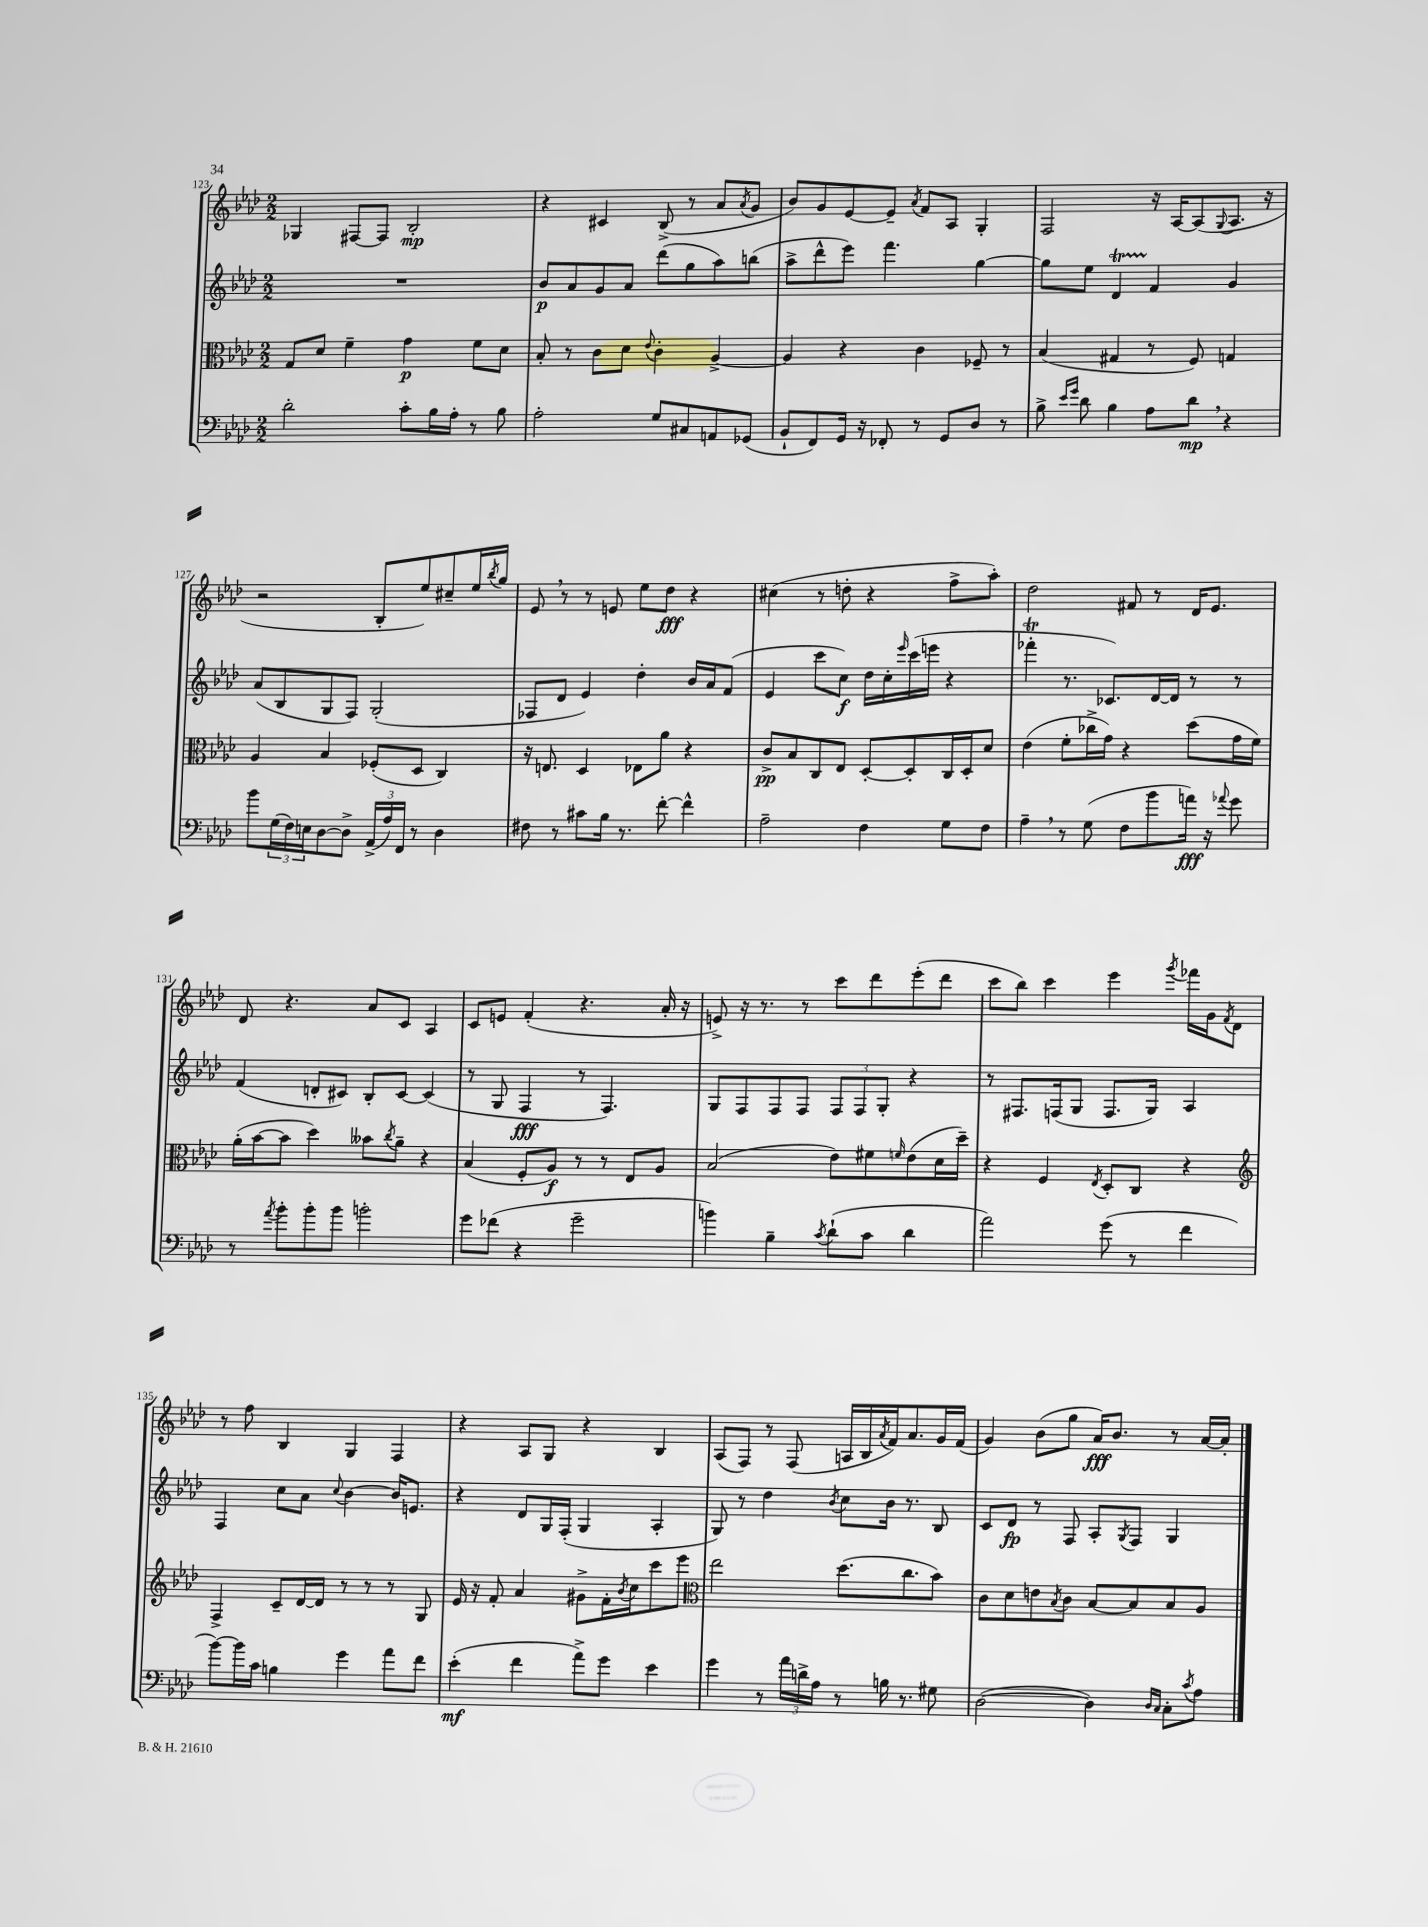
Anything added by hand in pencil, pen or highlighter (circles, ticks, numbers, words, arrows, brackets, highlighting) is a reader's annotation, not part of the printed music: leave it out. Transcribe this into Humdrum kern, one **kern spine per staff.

**kern	**kern	**kern	**kern
*staff4	*staff3	*staff2	*staff1
*clefF4	*clefC3	*clefG2	*clefG2
*k[b-e-a-d-]	*k[b-e-a-d-]	*k[b-e-a-d-]	*k[b-e-a-d-]
*M2/2	*M2/2	*M2/2	*M2/2
2d-'\	8G/L	1r	4G-/
.	8d-/J	.	.
.	4f~\	.	[8F#/L
.	.	.	8F#/]J
8c'\L	4g\	.	2B-'/
16B-\L	.	.	.
16A-'\JJ	.	.	.
8r	8f\L	.	.
8B-\	8d-\J	.	.
=	=	=	=
2A-'\	8B-'/	8b-/L	4r
.	8r	8a-/	.
.	8c\L	8g/	4c#/
.	8d-\J	8a-/J	.
.	8qqe-/	.	.
8G/L	4c'\	(8ddd-\L	(8B-^/
8C#/	.	8gg\	8r
8AA/	[4A-^/	8aa-\)	8a-/L
.	.	.	8qa-/
(8GG-/J	.	(8bb\J	8g/J
=	=	=	=
8BB-`/L	4A-/]	8aa-^\L	8b-/L)
8FF/)	.	8ddd-^^\	8g/
16GG/Jk	4r	8eee-\J)	[8e-/
16r	.	.	.
8FF-'/	.	4.fff\	8e-~/]J
.	.	.	8qa-/
8r	4c\	.	8f/L
8GG/L	.	.	8A-/J
8D-/J	8F-~/	[4gg\	4G'/
8r	8r	.	.
=	=	=	=
8B-^\	(4B-/	8gg\]L	2F/
16qqe-/LL	.	.	.
16qqg/JJ	.	.	.
8d-\	.	8ee-\J	.
4B-\	4G#/	4d-/	.
8A-\L	8r	4f/	16r
.	.	.	[16A-/LK
8d-\J	8F/)	.	(8A-/]
.	.	.	8qqG/
4r	4G/	4g/	8.A-/J
.	.	.	16r
=	=	=	=
8b-\L	4A-/	(8a-/L	2r
(24G\L	.	8B-/	.
24F\)	.	.	.
24E\J	.	.	.
[8D-\	4B-/	8G/	.
8D-^\]J	.	8F/J)	.
(24AA-^/LL	(8F-'/L	(2G'/	8B-'/L
24A-/)	.	.	.
24FF/JJ	.	.	.
8r	8D-/J	.	8ee-/)
4D-\	4C/)	.	8cc#~/
.	.	.	16ee-/L
.	.	.	8qbb-/
.	.	.	16gg/JJ
=	=	=	=
8F#\	16r	8F-/L	8e-/
.	8.E/	.	.
8r	.	8d-/J	8r
8c#\L	4D-/	4e-/)	8r
16B-\Jk	.	.	8e/
8.r	.	.	.
.	8E-\L	4dd-'\	8ee-\L
[8f'\	8a-\J	.	8dd-\J
4f^^\]	4r	16b-/LL	4r
.	.	16a-/J	.
.	.	(8f/J	.
=	=	=	=
2A-~\	8c^/L	4e-/	(4cc#\
.	8B-/	.	.
.	8C/	8ccc\L	8r
.	8E-/J	8cc\J)	8dd'\
4F\	[8D-'/L	16dd-\LL	4r
.	.	16cc'\	.
.	.	16qqeee-/	.
.	8D-'/]	(16ccc\	.
.	.	16eee\JJ	.
8G\L	16C/L	4r	8ff^\L
.	16D-'/J	.	.
8F\J	8d-/J	.	8aa-'\J)
=	=	=	=
4A-~\	(4e-\	4fff-'\	2dd-\
8r	8f'\L	8.r	.
(8G\	16cc-^\L	.	.
.	16g\JJ)	8.c-/L)	.
8F\L	4r	.	8f#/
8b-\	.	[16d-/L	8r
.	.	16d-/]JJ	.
16a\Jk)	(8dd-\L	8r	16d-/LK
16r	.	.	8.e-/J
8qqa-/	.	.	.
8g\	16g\L	8r	.
.	16f\JJ)	.	.
=	=	=	=
8r	(16a-'\LL	(4f/	8d-/
.	[16b-\J	.	.
8qa-/	.	.	.
8b-'\L	8b-\]J	.	4.r
8b-'\	4dd-\)	8d'/L	.
8b-\J	.	8c#/J)	.
2b'\	8b--\L	8B-'/L	8a-/L
.	8qcc/	.	.
.	8a-~\J	[8c#/J	8c/J
.	4r	(4c#/]	4A-/
=	=	=	=
8g\L	(4B-/	8r	8c/L
(8f-\J	.	8G/	8e/J
4r	8F'/L	4F/	(4f'/
.	8A-/J)	.	.
2g~\	8r	8r	4.r
.	8r	4.F/)	.
.	8E-/L	.	.
.	8A-/J	.	16a-'/
.	.	.	16r
=	=	=	=
4b\)	(2B-/	8G/L	8e^/)
.	.	8F/	16r
.	.	.	8.r
4B-~\	.	8F/	.
.	.	8F/J	8r
8qc/	.	.	.
(8d-`\L	8e-\L)	12F/L	8ccc\L
.	.	12F/	.
8c\J	8f#\	.	8ddd-\
.	.	12G'/J	.
.	16qqf/	.	.
4d-\	(8e-\	4r	(8eee-'\
.	16d-\L	.	8ddd-\J
.	16dd-~\JJ)	.	.
=	=	=	=
2a-\)	4r	8r	8ccc\L
.	.	8.F#/L	8bb-\J)
.	4F/	.	4ccc\
.	.	(16F/k	.
.	.	8G/J	.
.	8qE-/	.	.
(8g\	8D-'/L	8.F/L	4eee-\
8r	8C/J	.	.
.	.	16G/Jk)	.
.	.	.	8qggg/
4f\	4r	4A-/	16fff-\LL
.	.	.	16g\J
.	.	.	8qf/
.	.	.	8d-\J
=	=	=	=
*	*clefG2	*	*
[8b-\L)	4F^/	4F/	8r
16b-\]L	.	.	8ff\
16c\JJ	.	.	.
4B\	8c~/L	8cc\L	4B-/
.	[16d-/L	8a-\J	.
.	16d-/]JJ	.	.
.	.	8qqcc/	.
4g\	8r	[4b-\	4G/
.	8r	.	.
8a-\L	8r	16b-/]LK	4F/
.	.	8.e/J	.
8f\J	8G/	.	.
=	=	=	=
(4e-'\	16e-/	4r	4r
.	16r	.	.
.	8f'/	.	.
4f\	4a-/	8d-/L	8A-/L
.	.	16G/L	8G/J
.	.	(16F'/JJ	.
8a-^\L)	8g#^\L	4G/	4r
8g\J	16f'\L	.	.
.	8qb-/	.	.
.	16cc\J	.	.
4e-\	8ccc\	4A-'/	4B-/
.	8eee-\J	.	.
=	=	=	=
*	*clefC3	*	*
4g\	2ee-\	8G/)	(8A-/L
.	.	8r	8F/J)
8r	.	4dd-\	8r
24a-\LL	.	.	(8F/
24d^\	.	.	.
24A-\JJ	.	.	.
.	.	8qb-/	.
8r	(8.dd-\L	8cc\L	16A/LL
.	.	.	16B-/
.	.	.	8qa-/
16B\	.	16b-\Jk	16f/J)
8.r	8.cc\	8.r	8.a-/
8G#\	8b-\J)	8B-/	16g/L
.	.	.	(16f/JJ
=	=	=	=
([2D-\	8c\L	8c/L	4g/)
.	8d-\	8d-/J	.
.	8e\	8r	(8b-\L
.	8qB-/	.	.
.	8c\J	8F/	8gg\J
4D-\])	[8B-/L	8A-'/L	16a-/LK)
.	.	.	8.b-/J
.	.	8qG/	.
.	8B-/]	8F/J	.
16qqD-/LL	.	.	.
16qqC/JJ	.	.	.
8C'\L	8B-/	4G/	8r
8qc/	.	.	.
8A-\J	8A-/J	.	[16a-/LL
.	.	.	16a-'/]JJ
==	==	==	==
*-	*-	*-	*-
